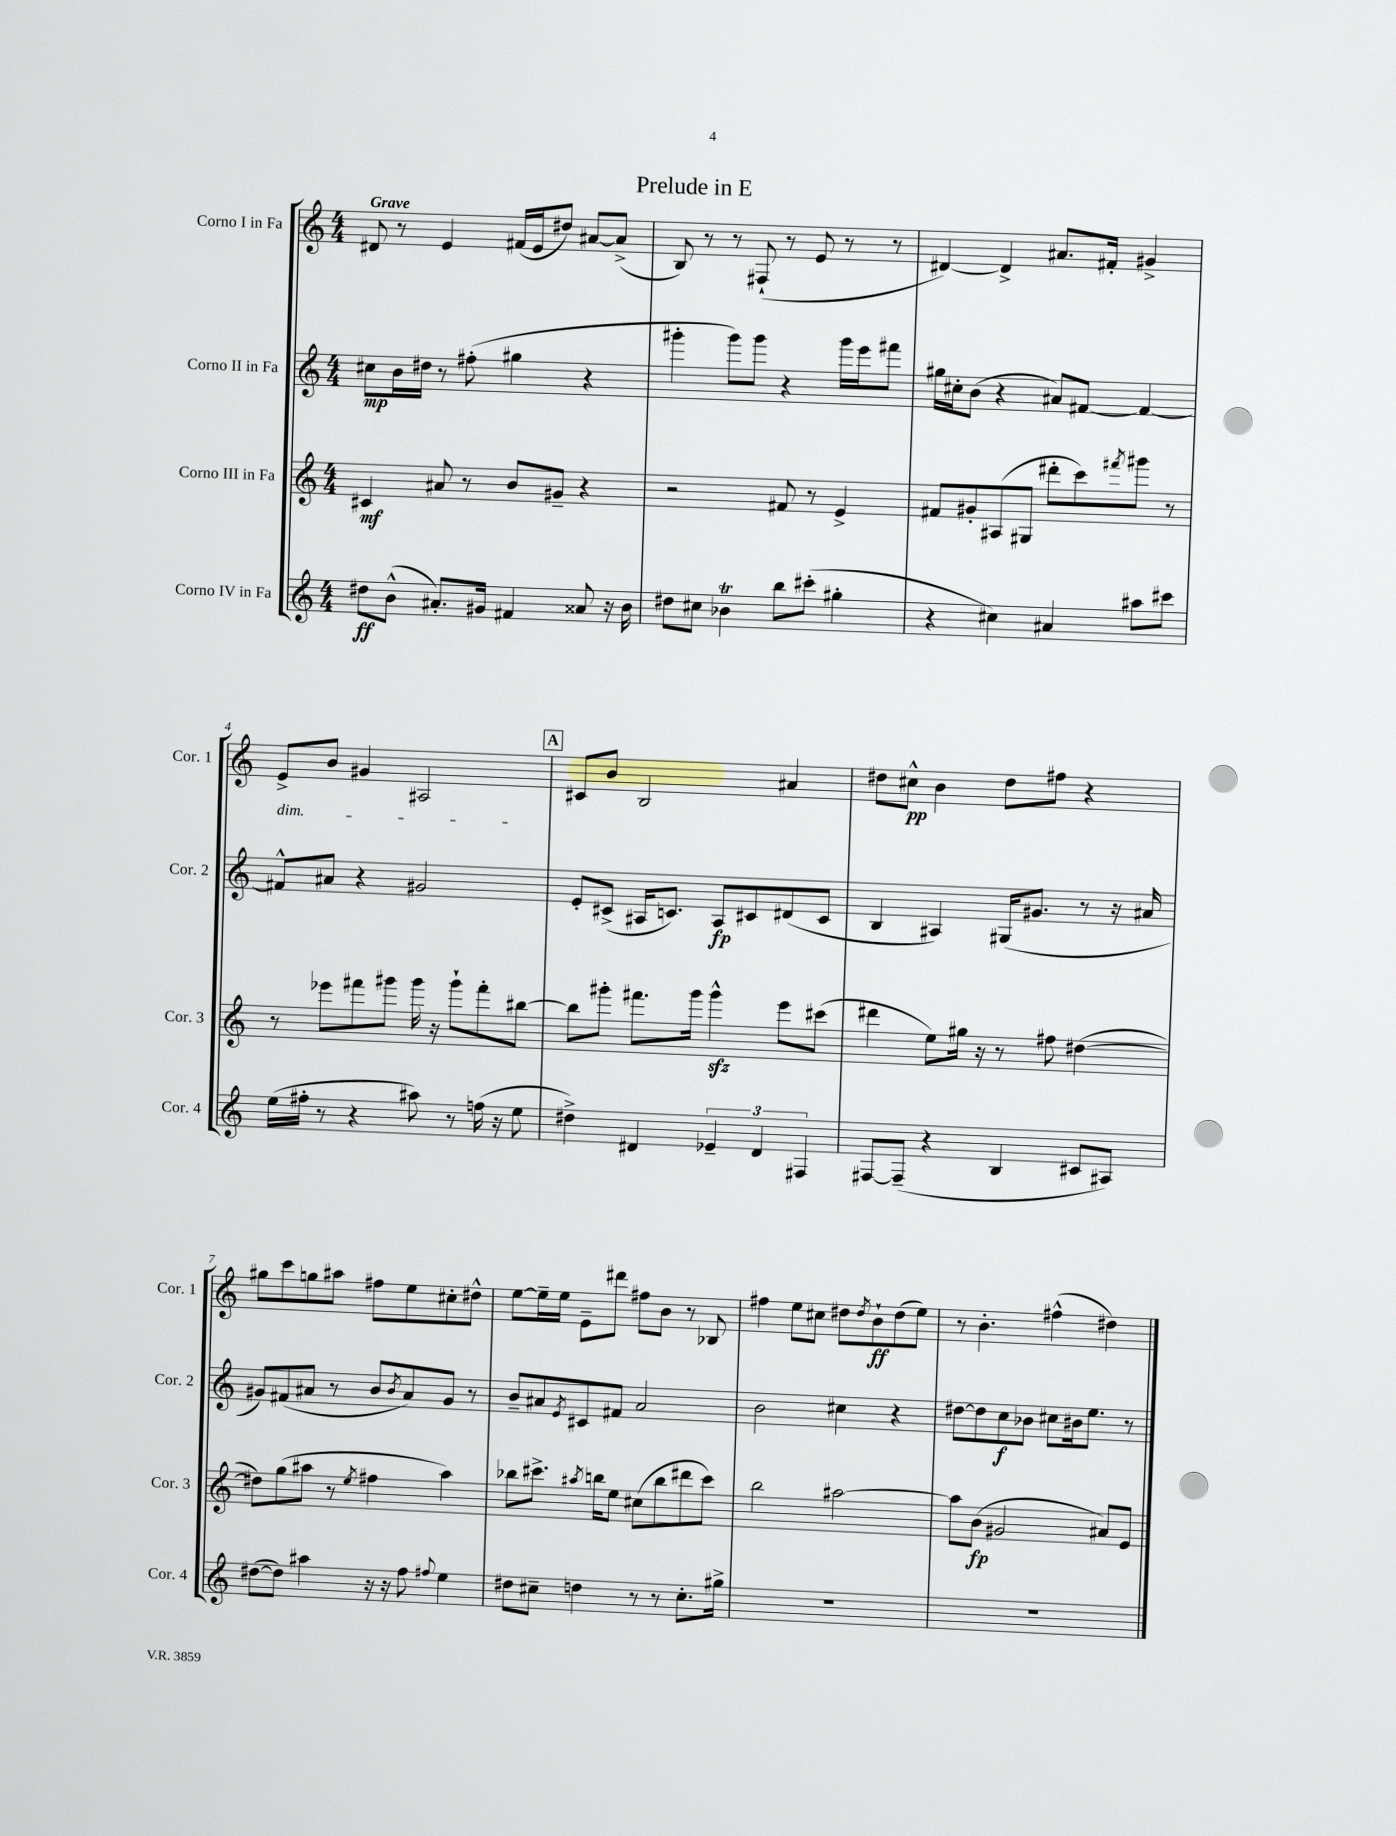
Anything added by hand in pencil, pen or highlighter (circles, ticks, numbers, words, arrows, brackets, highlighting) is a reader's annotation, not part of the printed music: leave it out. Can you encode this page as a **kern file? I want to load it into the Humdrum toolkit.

**kern	**dynam	**kern	**dynam	**kern	**dynam	**kern	**dynam
*part4	*part4	*part3	*part3	*part2	*part2	*part1	*part1
*staff4	*staff4	*staff3	*staff3	*staff2	*staff2	*staff1	*staff1
*I"Corno IV in Fa	*	*I"Corno III in Fa	*	*I"Corno II in Fa	*	*I"Corno I in Fa	*
*I'Cor. 4	*	*I'Cor. 3	*	*I'Cor. 2	*	*I'Cor. 1	*
*clefG2	*	*clefG2	*	*clefG2	*	*clefG2	*
*k[]	*	*k[]	*	*k[]	*	*k[]	*
*M4/4	*	*M4/4	*	*M4/4	*	*M4/4	*
=1	=1	=1	=1	=1	=1	=1	=1
!	!	!	!	!	!	!LO:TX:a:B:t=Grave	!
8dd#X\L	ff	4c#X/	mf	8cc#X\L	mp	8d#X/	.
(8b^^\J	.	.	.	16b\L	.	8r	.
.	.	.	.	16dd#X\JJ	.	.	.
8.a#X'/L)	.	8a#X/	.	8r	.	4e/	.
.	.	8r	.	(8ff#X'\	.	.	.
16g#X/Jk	.	.	.	.	.	.	.
4f#X/	.	8b/L	.	4gg#X\	.	(16f#X/LL	.
.	.	.	.	.	.	16e/J	.
.	.	8g#X~/J	.	.	.	8dd#X/J)	.
8a##X/	.	4r	.	4r	.	[8a#X/L	.
16r	.	.	.	.	.	(8a#^/J]	.
16b\	.	.	.	.	.	.	.
=2	=2	=2	=2	=2	=2	=2	=2
8dd#X\L	.	2r	.	4ggg#X'\	.	8B/)	.
8cc#X\J	.	.	.	.	.	8r	.
4b-XT\	.	.	.	8ggg#\L)	.	8r	.
.	.	.	.	8ggg#\J	.	(8F#X`/	.
8bb\L	.	8f#X/	.	4r	.	8r	.
(8ccc#X'\J	.	8r	.	.	.	8e/	.
4gg#X'\	.	4e^/	.	16ggg#\LL	.	8r	.
.	.	.	.	16eee\J	.	.	.
.	.	.	.	8fff#X\J	.	8r	.
=3	=3	=3	=3	=3	=3	=3	=3
4r	.	8f#X/L	.	16gg#X\LL	.	[4d#X/)	.
.	.	.	.	16cc#X'\J	.	.	.
.	.	8g#X'/	.	(8b\J	.	.	.
4cc#X\)	.	(8A#X/	.	4r	.	4d#^/]	.
.	.	8G#X/J	.	.	.	.	.
4a#X/	.	8ddd#X'\L	.	8a#X/L)	.	8.a#X/L	.
.	.	8ccc\)	.	[8f#X/J	.	.	.
.	.	.	.	.	.	16f#X'/Jk	.
.	.	8qfff#X/	.	.	.	.	.
8aa#X\L	.	8ggg#X\J	.	4f#/_	.	4g#X^/	.
8ccc#X\J	.	8r	.	.	.	.	.
!!LO:LB:g=z
=4	=4	=4	=4	=4	=4	=4	=4
!	!	!	!	!	!	!LO:TX:b:i:t=dim.	!
(16ee\LL	.	8r	.	8f#X^^/L]	.	8e^/L	.
16ff#X'\JJ	.	.	.	.	.	.	.
8r	.	8eee-X\L	.	8a#X/J	.	8b/J	.
4r	.	8fff#X\	.	4r	.	4g#X/	.
.	.	8ggg#X\J	.	.	.	.	.
8aa#X\)	.	16ggg#\	.	2g#X/	.	2A#X/	.
.	.	16r	.	.	.	.	.
8r	.	8ggg#`\L	.	.	.	.	.
(16ffn\	.	8fff#'\	.	.	.	.	.
16r	.	.	.	.	.	.	.
8ee\	.	[8bb#X\J	.	.	.	.	.
!!LO:REH:place=s1:t=A
=5	=5	=5	=5	=5	=5	=5	=5
4dd#X^\)	.	8bb#\L]	.	8e'/L	.	8c#X/L	.
.	.	8ggg#X'\J	.	(8c#X^/J	.	8b/J	.
4d#X/	.	8.fff#X\L	.	16A#X/KL	.	2B/	.
.	.	.	.	8.cn/J)	.	.	.
.	.	16ggg#\Jk	.	.	.	.	.
6e-X~/	.	4ggg#zz^^\	.	8A#/L	fp	.	.
.	.	.	.	8c#X/	.	.	.
6d#/	.	.	.	.	.	.	.
.	.	8eee\L	.	(8d#X/	.	4a#X/	.
6F#X/	.	.	.	.	.	.	.
.	.	(8ccc#X\J	.	8c#/J	.	.	.
=6	=6	=6	=6	=6	=6	=6	=6
[8F#X/L	.	4ddd#X\	.	4B/	.	8dd#X\L	.
(8F#~/J]	.	.	.	.	.	8cc#X^^\J	pp
4r	.	8ee\L)	.	4A#X/)	.	4b\	.
.	.	16gg#X\Jk	.	.	.	.	.
.	.	16r	.	.	.	.	.
4B/	.	8r	.	(16G#X/KL	.	8dd#\L	.
.	.	.	.	8.g#X/J	.	.	.
.	.	8ff#X\	.	.	.	8ff#X\J	.
8c#X/L	.	([4dd#X\	.	8r	.	4r	.
8A#X/J)	.	.	.	16r	.	.	.
.	.	.	.	16a#X/	.	.	.
!!LO:LB:g=z
=7	=7	=7	=7	=7	=7	=7	=7
([8dd#X\L	.	8dd#X\L])	.	8g#X/L)	.	8gg#X\L	.
8dd#\J])	.	(8gg\	.	(8f#X/	.	8ccc\	.
4aa#X\	.	8aa#X\J	.	8a#X/J	.	8ggn\	.
.	.	8r	.	8r	.	8aa#X\J	.
.	.	8qee/	.	.	.	.	.
16r	.	4ff#X\	.	8b/L	.	8ff#X\L	.
16r	.	.	.	.	.	.	.
.	.	.	.	8qb/	.	.	.
8ff\	.	.	.	8a#/)	.	8ee\	.
8qqff#X/	.	.	.	.	.	.	.
4ee\	.	4aa#\)	.	8g#/J	.	8cc#X'\	.
.	.	.	.	8r	.	8dd#X^^\J	.
=8	=8	=8	=8	=8	=8	=8	=8
8dd#X\L	.	8bb-X\L	.	8b~/L	.	[8ee\L	.
8cc#X~\J	.	8.ccc#X^\J	.	8a#X/	.	16ee~\L]	.
.	.	.	.	.	.	16ee\JJ	.
.	.	.	.	8qe/	.	.	.
4ddn\	.	.	.	8c#X/	.	8e~\L	.
.	.	8qaa#X/	.	.	.	.	.
.	.	16bbn\KL	.	.	.	.	.
.	.	8ee\J	.	8f#X/J	.	8ddd#X\J	.
8r	.	(8cc#X\L	.	2a#/	.	8ff#X\L	.
8r	.	8bb\	.	.	.	8b\J	.
8.cc#'\L	.	8ddd#X\	.	.	.	8r	.
.	.	8ccc#\J)	.	.	.	8B-X/	.
16gg#X^\Jk	.	.	.	.	.	.	.
=9	=9	=9	=9	=9	=9	=9	=9
1r	.	2bb\	.	2b\	.	4ff#X\	.
.	.	.	.	.	.	8ee\L	.
.	.	.	.	.	.	8cc#X\J	.
.	.	[2aa#X\	.	4cc#X\	.	8dd#X\L	.
.	.	.	.	.	.	8qdd#/	.
.	.	.	.	.	.	8b`\	ff
.	.	.	.	4r	.	(8dd#\	.
.	.	.	.	.	.	8ee\J)	.
=10	=10	=10	=10	=10	=10	=10	=10
1r	.	8aa#\L]	.	[8dd#X\L	.	8r	.
.	.	(8b\J	fp	8dd#\]	.	4.b'\	.
.	.	2g#X/	.	8cc\	f	.	.
.	.	.	.	8b-X\J	.	.	.
.	.	.	.	8cc#X\L	.	(4ff#X^^\	.
.	.	.	.	16b#X\k	.	.	.
.	.	.	.	8.ee\J	.	.	.
.	.	8a#X/L)	.	.	.	4dd#X\)	.
.	.	8e/J	.	8r	.	.	.
==	==	==	==	==	==	==	==
*-	*-	*-	*-	*-	*-	*-	*-
